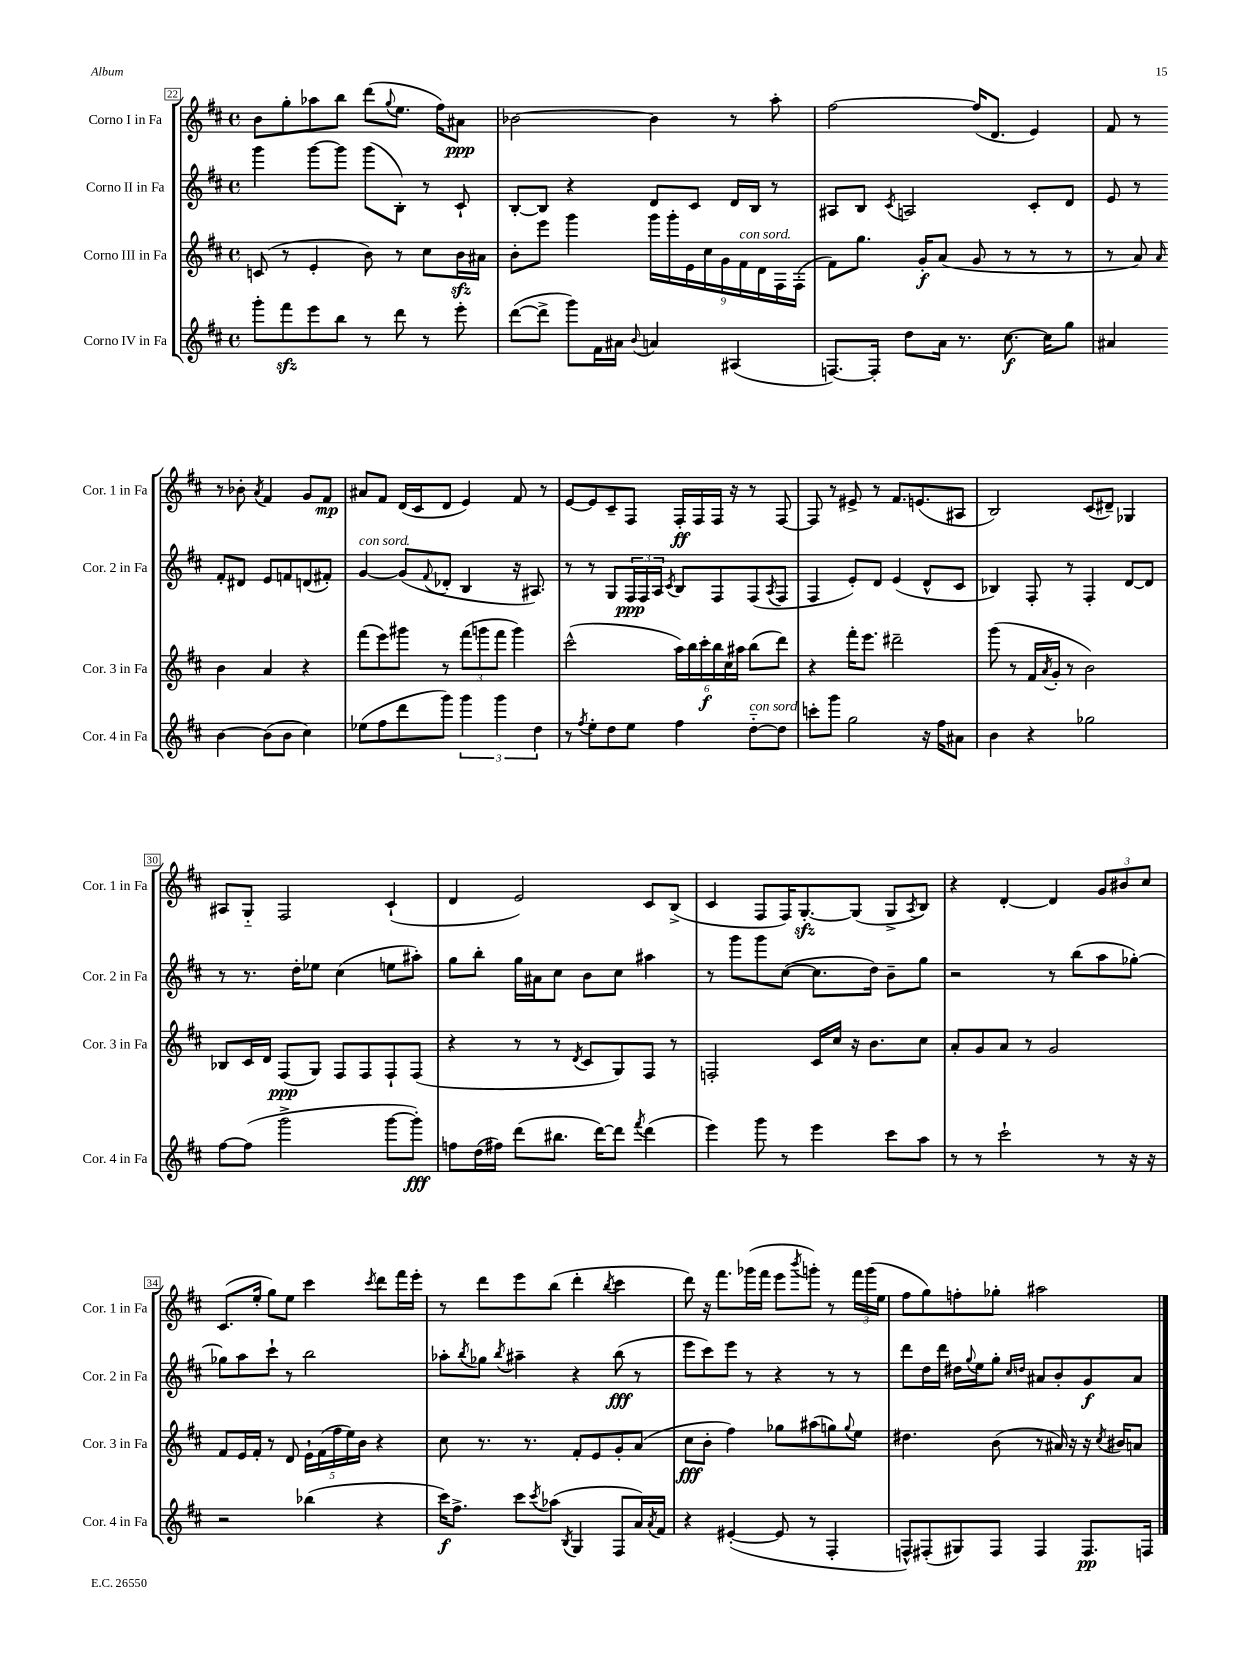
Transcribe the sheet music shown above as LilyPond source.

<<
\new StaffGroup <<
\new Staff = "s0" \with { instrumentName = "Corno I in Fa" shortInstrumentName = "Cor. 1 in Fa" } {
    \clef treble \key d \major \defaultTimeSignature \time 4/4
    b'8 g''8-. aes''8 b''8 d'''8( \appoggiatura { g''8 } e''8. fis''16) ais'8\ppp |
    bes'2~ bes'4 r8 a''8-. |
    fis''2~ fis''16( d'8. e'4) |
    fis'8 r8 r8 bes'8-. \acciaccatura { a'8 } fis'4 g'8 fis'8\mp |
    ais'8 fis'8 d'16( cis'16 d'8 e'4) fis'8 r8 |
    e'8~ e'8 cis'8-- fis8 fis16-.\ff fis16 fis16 r16 r8 fis8~ |
    fis8 r8 eis'8-> r8 fis'8. e'8.( ais8 |
    b2) cis'8( dis'8--) ges4 |
    ais8 g8-_ fis2 cis'4-!( |
    d'4 e'2) cis'8 b8->( |
    cis'4 fis8 fis16) g8.~-.\sfz g8( g8-> \acciaccatura { a8 } b8) |
    r4 d'4~-. d'4 \tuplet 3/2 { g'8 bis'8 cis''8 } |
    cis'8.( e''16-. g''8) e''8 cis'''4 \acciaccatura { cis'''8 } d'''8 fis'''16 e'''16-. |
    r8 d'''8 e'''8 b''8( d'''4-. \acciaccatura { b''8 } cis'''4 |
    d'''8) r16 fis'''8. ges'''16( fis'''16 e'''8 \acciaccatura { b'''8 } g'''8-.) r8 \tuplet 3/2 { fis'''16 g'''16( e''16 } |
    fis''8 g''8) f''8-. ges''8-. ais''2 \bar "|." |
}
\new Staff = "s1" \with { instrumentName = "Corno II in Fa" shortInstrumentName = "Cor. 2 in Fa" } {
    \clef treble \key d \major \defaultTimeSignature \time 4/4
    g'''4 g'''8~ g'''8 g'''8( b8-.) r8 cis'8-! |
    b8~-. b8 r4 d'8 cis'8 d'16 b16 r8 |
    ais8 b8 \acciaccatura { cis'8 } a2 cis'8-. d'8 |
    e'8 r8 fis'8-. dis'8 e'8 f'8 d'8( fis'8-.) |
    g'4~^\markup { \italic "con sord." } g'8( \appoggiatura { fis'8 } des'8-. b4 r16 ais8.) |
    r8 r8 g8 \tuplet 3/2 { fis16\ppp fis16 a16 } \acciaccatura { cis'8 } b8 fis8 fis8( \acciaccatura { a8 } fis8 |
    fis4 e'8-.) d'8 e'4( d'8-^ cis'8 |
    bes4) fis8-. r8 fis4-. d'8~ d'8 |
    r8 r8. d''16-. ees''8 cis''4( e''8 ais''8-.) |
    g''8 b''8-. g''16 ais'16 cis''8 b'8 cis''8 ais''4 |
    r8 g'''8 g'''8 cis''8~( cis''8. d''16) b'8-- g''8 |
    r2 r8 b''8( a''8 ges''8~-.) |
    ges''8 a''8 cis'''8-! r8 b''2 |
    aes''8-. \acciaccatura { b''8 } ges''8 \acciaccatura { b''8 } ais''4-- r4 b''8\fff( r8 |
    e'''8 cis'''8) e'''8 r8 r4 r8 r8 |
    d'''8 d''16 d'''16 dis''16 \appoggiatura { g''8 } e''16 g''8-. \grace { cis''16 d''16 } ais'8 b'8-. g'8\f ais'8 \bar "|." |
}
\new Staff = "s2" \with { instrumentName = "Corno III in Fa" shortInstrumentName = "Cor. 3 in Fa" } {
    \clef treble \key d \major \defaultTimeSignature \time 4/4
    c'8( r8 e'4-. b'8) r8 cis''8 b'16\sfz ais'16 |
    b'8-. e'''8 g'''4 \tuplet 9/8 { g'''16 g'''16-. e'16 cis''16 g'16 fis'16^\markup { \italic "con sord." } d'16 fis16 fis16-.( } |
    fis'8) g''8. g'16-.\f a'8( g'8 r8 r8 r8 |
    r8 a'8) \grace { a'16 } b'4 a'4 r4 |
    fis'''8( e'''8) gis'''8 r8 \tuplet 3/2 { fis'''8( g'''8 fis'''8 } g'''4) |
    cis'''2-^( \tuplet 6/4 { a''16) b''16 cis'''16-.\f b''16 cis''16 ais''16 } b''8( d'''8) |
    r4 fis'''16-. e'''8. dis'''2-- |
    g'''8( r8 fis'16 \acciaccatura { a'8 } g'16-. r8 b'2) |
    bes8 cis'16 d'16 fis8\ppp( g8) fis8 fis8 fis8-! fis8( |
    r4 r8 r8 \acciaccatura { d'8 } cis'8 g8) fis8 r8 |
    f2-. cis'16 cis''16 r16 b'8. cis''8 |
    a'8-. g'8 a'8 r8 g'2 |
    fis'8 e'16 fis'16-. r8 d'8 \tuplet 5/4 { e'16-! fis'16( fis''16 e''16) b'16 } r4 |
    cis''8 r8. r8. fis'8-. e'8 g'8-. a'8( |
    cis''8\fff b'8-. fis''4) ges''8 ais''8( g''8) \appoggiatura { g''8 } e''8 |
    dis''4. b'8( r8 ais'16) r16 r16 \acciaccatura { cis''8 } bis'16 a'8 \bar "|." |
}
\new Staff = "s3" \with { instrumentName = "Corno IV in Fa" shortInstrumentName = "Cor. 4 in Fa" } {
    \clef treble \key d \major \defaultTimeSignature \time 4/4
    g'''8-. fis'''8\sfz e'''8 b''8 r8 d'''8 r8 e'''8-. |
    d'''8~( d'''8-> g'''8) fis'16 ais'16 \appoggiatura { b'8 } a'4 ais4( |
    f8.~) f16-. d''8 a'16 r8. cis''8.~\f cis''16 g''8 |
    ais'4 b'4~ b'8( b'8 cis''4) |
    ees''8( fis''8 d'''8 g'''8) \tuplet 3/2 { g'''4 g'''4 d''4 } |
    r8 \acciaccatura { fis''8 } e''8-. d''8 e''8 fis''4 d''8~-_^\markup { \italic "con sord." } d''8 |
    c'''8-. g'''8 g''2 r16 fis''16 ais'8 |
    b'4 r4 ges''2 |
    fis''8~ fis''8( g'''2-> g'''8~ g'''8-.\fff) |
    f''8 d''16( fis''16) d'''8( bis''8. d'''16~) d'''8 \acciaccatura { fis'''8 } d'''4( |
    e'''4) g'''8 r8 e'''4 cis'''8 a''8 |
    r8 r8 cis'''2-! r8 r16 r16 |
    r2 bes''4( r4 |
    cis'''16\f) fis''8.-> cis'''8 \acciaccatura { cis'''8 } aes''8( \acciaccatura { b8 } g4 fis8 a'16) \acciaccatura { a'8 } fis'16 |
    r4 eis'4~-.( eis'8 r8 fis4-. |
    f8-^) fis8-.( gis8) fis8 fis4 fis8.\pp f16 \bar "|." |
}
>>
>>
\layout { \context { \Score currentBarNumber = #22 \override BarNumber.stencil = #(make-stencil-boxer 0.1 0.3 ly:text-interface::print) } }
